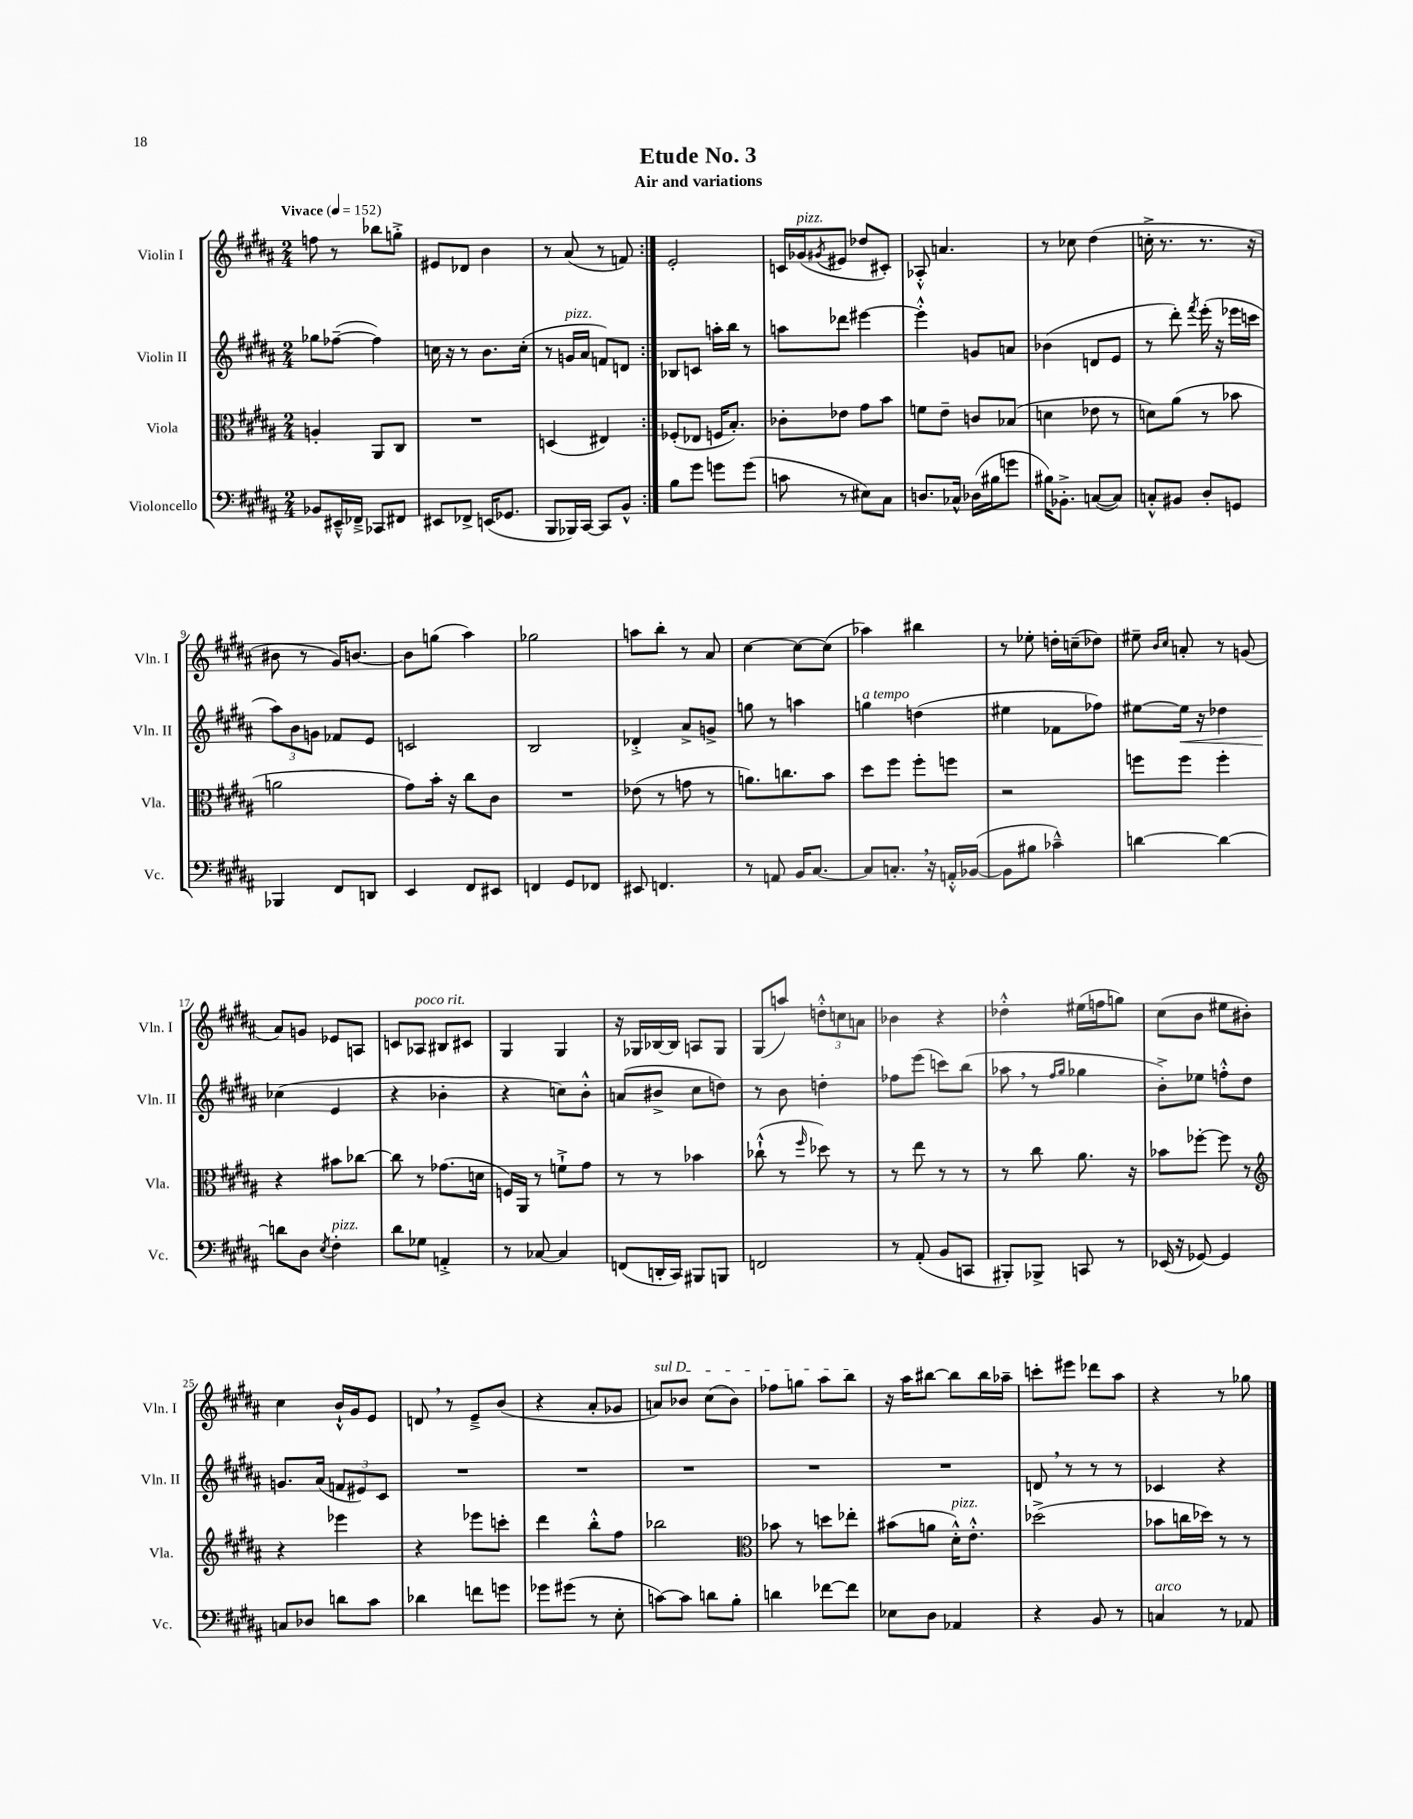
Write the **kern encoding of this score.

**kern	**kern	**kern	**dynam	**kern
*part4	*part3	*part2	*part2	*part1
*staff4	*staff3	*staff2	*staff2	*staff1
*I"Violoncello	*I"Viola	*I"Violin II	*	*I"Violin I
*I'Vc.	*I'Vla.	*I'Vln. II	*	*I'Vln. I
*clefF4	*clefC3	*clefG2	*	*clefG2
*k[f#c#g#d#a#]	*k[f#c#g#d#a#]	*k[f#c#g#d#a#]	*	*k[f#c#g#d#a#]
*M2/4	*M2/4	*M2/4	*	*M2/4
*MM152	*MM152	*MM152	*	*MM152
=1	=1	=1	=1	=1
!	!	!	!	!LO:TX:a:B:t=Vivace
8BB-X/L	4An'/	8gg-X\L	.	8ffn\
16EE#X~^^/L	.	([8ff-X~\J	.	8r
16FF-X~^/JJ	.	.	.	.
8CC-X/L	8AA#/L	4ff-\])	.	8bb-X\L
8FF#X/J	8C#/J	.	.	8ggn'^\J
=2	=2	=2	=2	=2
8EE#X/L	2r	16ccn\	.	8e#X/L
.	.	16r	.	.
8FF-X^/J	.	8r	.	8d-X/J
(16EEn/KL	.	8.b\L	.	4b\
8.GG-X/J	.	.	.	.
.	.	(16cc'\Jk	.	.
=3	=3	=3	=3	=3
8BBB/L	(4Dn/	8r	.	8r
!	!	!LO:TX:a:i:t=pizz.	!	!
16BBB-X/L)	.	16gn/LL	.	(8a#/
[16CC#/JJ	.	16a#/JJ	.	.
8CC#/L]	4E#X/)	8fn/L)	.	8r
8BB^^/J	.	8dn/J	.	8fn/)
=4:|!	=4:|!	=4:|!	=4:|!	=4:|!
8B\L	(8F-X'/L	8B-X/L	.	2e'/
8g#\J	8E-X/J	8cn/J	.	.
8gn\L	16Fn/KL	16aan'\LL	.	.
.	8.B'/J)	16bb\JJ	.	.
(8g\J	.	8r	.	.
=5	=5	=5	=5	=5
8cn\	8c-X'\L	8aan\L	.	16cn/LL
!	!	!	!	!LO:TX:a:i:t=pizz.
.	.	.	.	(16g-X/J
.	.	.	.	8qg#X/
8r	8e-X\J	8ddd-X\J	.	8e#X/J
8E#X\L)	8g#\L	[4eee#X\	.	8dd-X/L
8C#\J	8b\J	.	.	8c#X'/J)
=6	=6	=6	=6	=6
8.Dn/L	8fn\L	4eee#'^^\]	.	8A-X'^^/
.	8e~\J	.	.	4.an/
16C-X^^/Jk	.	.	.	.
(16D-X\LL	8cn/L	8gn/L	.	.
16B#X\J	.	.	.	.
8gn\J	(8B-X/J	8an/J	.	.
=7	=7	=7	=7	=7
16B#X\KL)	4dn\	(4b-X\	.	8r
8.BB-X'^\J	.	.	.	.
.	.	.	.	8cc-X\
([8Cn/L	8e-X\	8dn/L	.	(4dd#\
8C/J])	8r	8e/J	.	.
=8	=8	=8	=8	=8
8Cn'^^/L	8dn\L)	8r	.	16ccn'^\
.	.	.	.	8.r
8BB#X/J	(8a#\J	8ddd#'\)	.	.
.	.	8qfff#/	.	.
8D#'/L	8r	(16eee'\	.	8.r
.	.	16r	.	.
8GGn/J	8b-X\	16eee-X\LL	.	.
.	.	16cccn\JJ	.	16r
!!LO:LB:g=z
=9	=9	=9	=9	=9
4BBB-X/	2an\	12aa#\L)	.	8b#X\
.	.	12b\	.	.
.	.	.	.	8r
.	.	12gn\J	.	.
8FF#/L	.	8f-X/L	.	16g#/KL)
.	.	.	.	[8.bn/J
8DDn/J	.	8e/J	.	.
=10	=10	=10	=10	=10
4EE/	8g#\L)	2cn/	.	8b\L]
.	16b'\Jk	.	.	(8ggn\J
.	16r	.	.	.
8FF#/L	8cc#\L	.	.	4aa#\)
8EE#X/J	8c#\J	.	.	.
=11	=11	=11	=11	=11
4FFn/	2r	2B/	.	2gg-X\
8GG#/L	.	.	.	.
8FF-X/J	.	.	.	.
=12	=12	=12	=12	=12
8EE#X/	(8e-X\	4d-X'^/	.	8aan\L
4.FFn/	8r	.	.	8bb'\J
.	8gn\	8a#^/L	.	8r
.	8r	8gn^/J	.	8a#/
=13	=13	=13	=13	=13
8r	8.an\L)	8ggn\	.	[4cc#\
8AAn/	.	8r	.	.
.	8.ccn\	.	.	.
16BB/KL	.	4aan\	.	8cc#\L_
[8.C#/J	.	.	.	.
.	8b\J	.	.	(8cc#\J]
=14	=14	=14	=14	=14
!	!	!LO:TX:a:i:t=a tempo	!	!
8C#/L]	8dd#\L	4ggn\	.	4aa-X\)
8.Cn',/J	8ff#\J	.	.	.
.	8ff#'\L	(4ddn\	.	4bb#X\
16r	.	.	.	.
16AAn'^^/LL	8ffn\J	.	.	.
([16BB-X/JJ	.	.	.	.
=15	=15	=15	=15	=15
8BB-\L]	2r	4ee#X\	.	8r
8B#X\J	.	.	.	8ee-X'\
4c-X~^^\)	.	8f-X\L	.	16ddn'\LL
.	.	.	.	(16ccn~\J
.	.	8ff-X\J)	.	8dd-X\J)
=16	=16	=16	=16	=16
[4dn\	8ffn\L	[8ee#X\L	.	8ee#X~\
.	.	.	.	16qqb/LL
.	.	.	.	16qqcc#/JJ
!	!	!	!LO:HP:b	!
.	8ff\J	16ee#\Jk]	<	8an'/
.	.	16r	.	.
4d\_	4ff'\	4dd-X\	.	8r
.	.	.	.	(8gn/
!!LO:LB:g=z
=17	=17	=17	=17	=17
8dn\L]	4r	(4cc-X\	.	8a#/L)
8D#\J	.	.	.	8gn/J
8qE/	.	.	.	.
!LO:TX:a:i:t=pizz.	!	!	!	!
4F#'\	8b#X\L	4e/	[	8e-X/L
.	[8cc-X\J	.	.	8An/J
=18	=18	=18	=18	=18
8d#\L	8cc-\]	4r	.	8cn/L
!	!	!	!	!LO:TX:a:i:t=poco rit.
8G-X\J	8r	.	.	8A-X/J
4AAn'^/	(8.g-X\L	4b-X'\	.	8B#X/L
.	.	.	.	8c#X/J
.	16dn\Jk	.	.	.
=19	=19	=19	=19	=19
8r	16Fn/LL)	4r	.	4G#/
.	16AA#/JJ	.	.	.
[8C-X/	8r	.	.	.
4C-/]	8fn`^\L	8ccn\L)	.	4G#/
.	8g#\J	8b'^^\J	.	.
=20	=20	=20	=20	=20
(8FFn/L	8r	(8an/L	.	16r
.	.	.	.	16G-X/LL
16DDn'/L	8r	8b#X^/J	.	[16B-X/
16CC#/JJ)	.	.	.	16B-/JJ]
8BBB#X/L	4b-X\	8cc#\L	.	8An/L
8BBBn/J	.	8ddn\J)	.	8G-/J
=21	=21	=21	=21	=21
2FFn/	(8cc-X`^^\	8r	.	(8G#/L
.	8r	8b\	.	8aan/J)
.	16qqff#/	.	.	.
.	8dd-X\)	4ddn'\	.	12ddn'^^\L
.	.	.	.	12ccn\
.	8r	.	.	.
.	.	.	.	12an\J
=22	=22	=22	=22	=22
8r	8r	8ff-X\L	.	4b-X\
(8AA#'/	8ee\	(8eee\J	.	.
8BB/L	8r	8cccn\L)	.	4r
8CCn/J	8r	(8bb\J	.	.
=23	=23	=23	=23	=23
8BBB#X'/L)	8r	8aa-X,\	.	4dd-X'^^\
8BBB-X^/J	8cc#\	8r	.	.
.	.	16qqff#/LL	.	.
.	.	16qqgg#/JJ	.	.
8CCn/	8.a#\	4gg-X\	.	(16ee#X\LL
.	.	.	.	16ffn\J
8r	.	.	.	8ggn\J)
.	16r	.	.	.
=24	=24	=24	=24	=24
(16EE-X/	8b-X\L	8b'^\L)	.	(8cc#\L
16r	.	.	.	.
[8GG-X/)	[8ff-X'\J	8ee-X\J	.	8b\J
4GG-/]	8ff-\]	8ffn'^^\L	.	8ee#X\L
.	8r	8dd#\J	.	8b#X'\J)
!!LO:LB:g=z
=25	=25	=25	=25	=25
*	*clefG2	*	*	*
8Cn/L	4r	8.gn/L	.	4cc#\
8D-X/J	.	.	.	.
.	.	(16a#/Jk	.	.
8dn\L	4eee-X\	12fn/L	.	16b`^^/LL
.	.	.	.	16g#/J
.	.	12e#X/)	.	.
8c#\J	.	.	.	8e/J
.	.	12c#/J	.	.
=26	=26	=26	=26	=26
4d-X\	4r	2r	.	8dn,/
.	.	.	.	8r
8fn\L	8eee-X\L	.	.	8e~^/L
8gn\J	8cccn'\J	.	.	(8b/J
=27	=27	=27	=27	=27
8g-X\L	4ddd#\	2r	.	4r
(8g#X\J	.	.	.	.
8r	8bb'^^\L	.	.	8a#'/L
8E'\	8ff#\J	.	.	8g-X/J
=28	=28	=28	=28	=28
!	!	!	!	!LO:TX:a:i:t=sul D
[8cn\L)	2bb-X\	2r	.	8an/L)
8c\J]	.	.	.	8b-X/J
8dn\L	.	.	.	(8cc#\L
8B'\J	.	.	.	8b-\J)
=29	=29	=29	=29	=29
*	*clefC3	*	*	*
4dn\	8b-X\	2r	.	8ff-X\L
.	8r	.	.	8ggn\J
[8f-X\L	8ddn\L	.	.	8aa#\L
8f-\J]	8ee-X'\J	.	.	8bb\J
=30	=30	=30	=30	=30
8E-X\L	(8b#X\L	2r	.	16r
.	.	.	.	16aa#\KL
8D#\J	8an\J	.	.	[8bb#X\J
!	!LO:TX:a:i:t=pizz.	!	!	!
4AA-X/	16d#'^^\KL)	.	.	8bb#\L]
.	8.e'^^\J	.	.	.
.	.	.	.	16bb#\L
.	.	.	.	16aa-X~\JJ
=31	=31	=31	=31	=31
4r	(2dd-X^\	8dn,/	.	8cccn'\L
.	.	8r	.	8eee#X\J
8BB/	.	8r	.	8ddd-X\L
8r	.	8r	.	8aa#\J
=32	=32	=32	=32	=32
!LO:TX:a:i:t=arco	!	!	!	!
4Cn/	8b-X\L	4c-X/	.	4r
.	16ccn\L	.	.	.
.	16dd-X\JJ)	.	.	.
8r	8r	4r	.	8r
8AA-X/	8r	.	.	8gg-X\
==	==	==	==	==
*-	*-	*-	*-	*-
